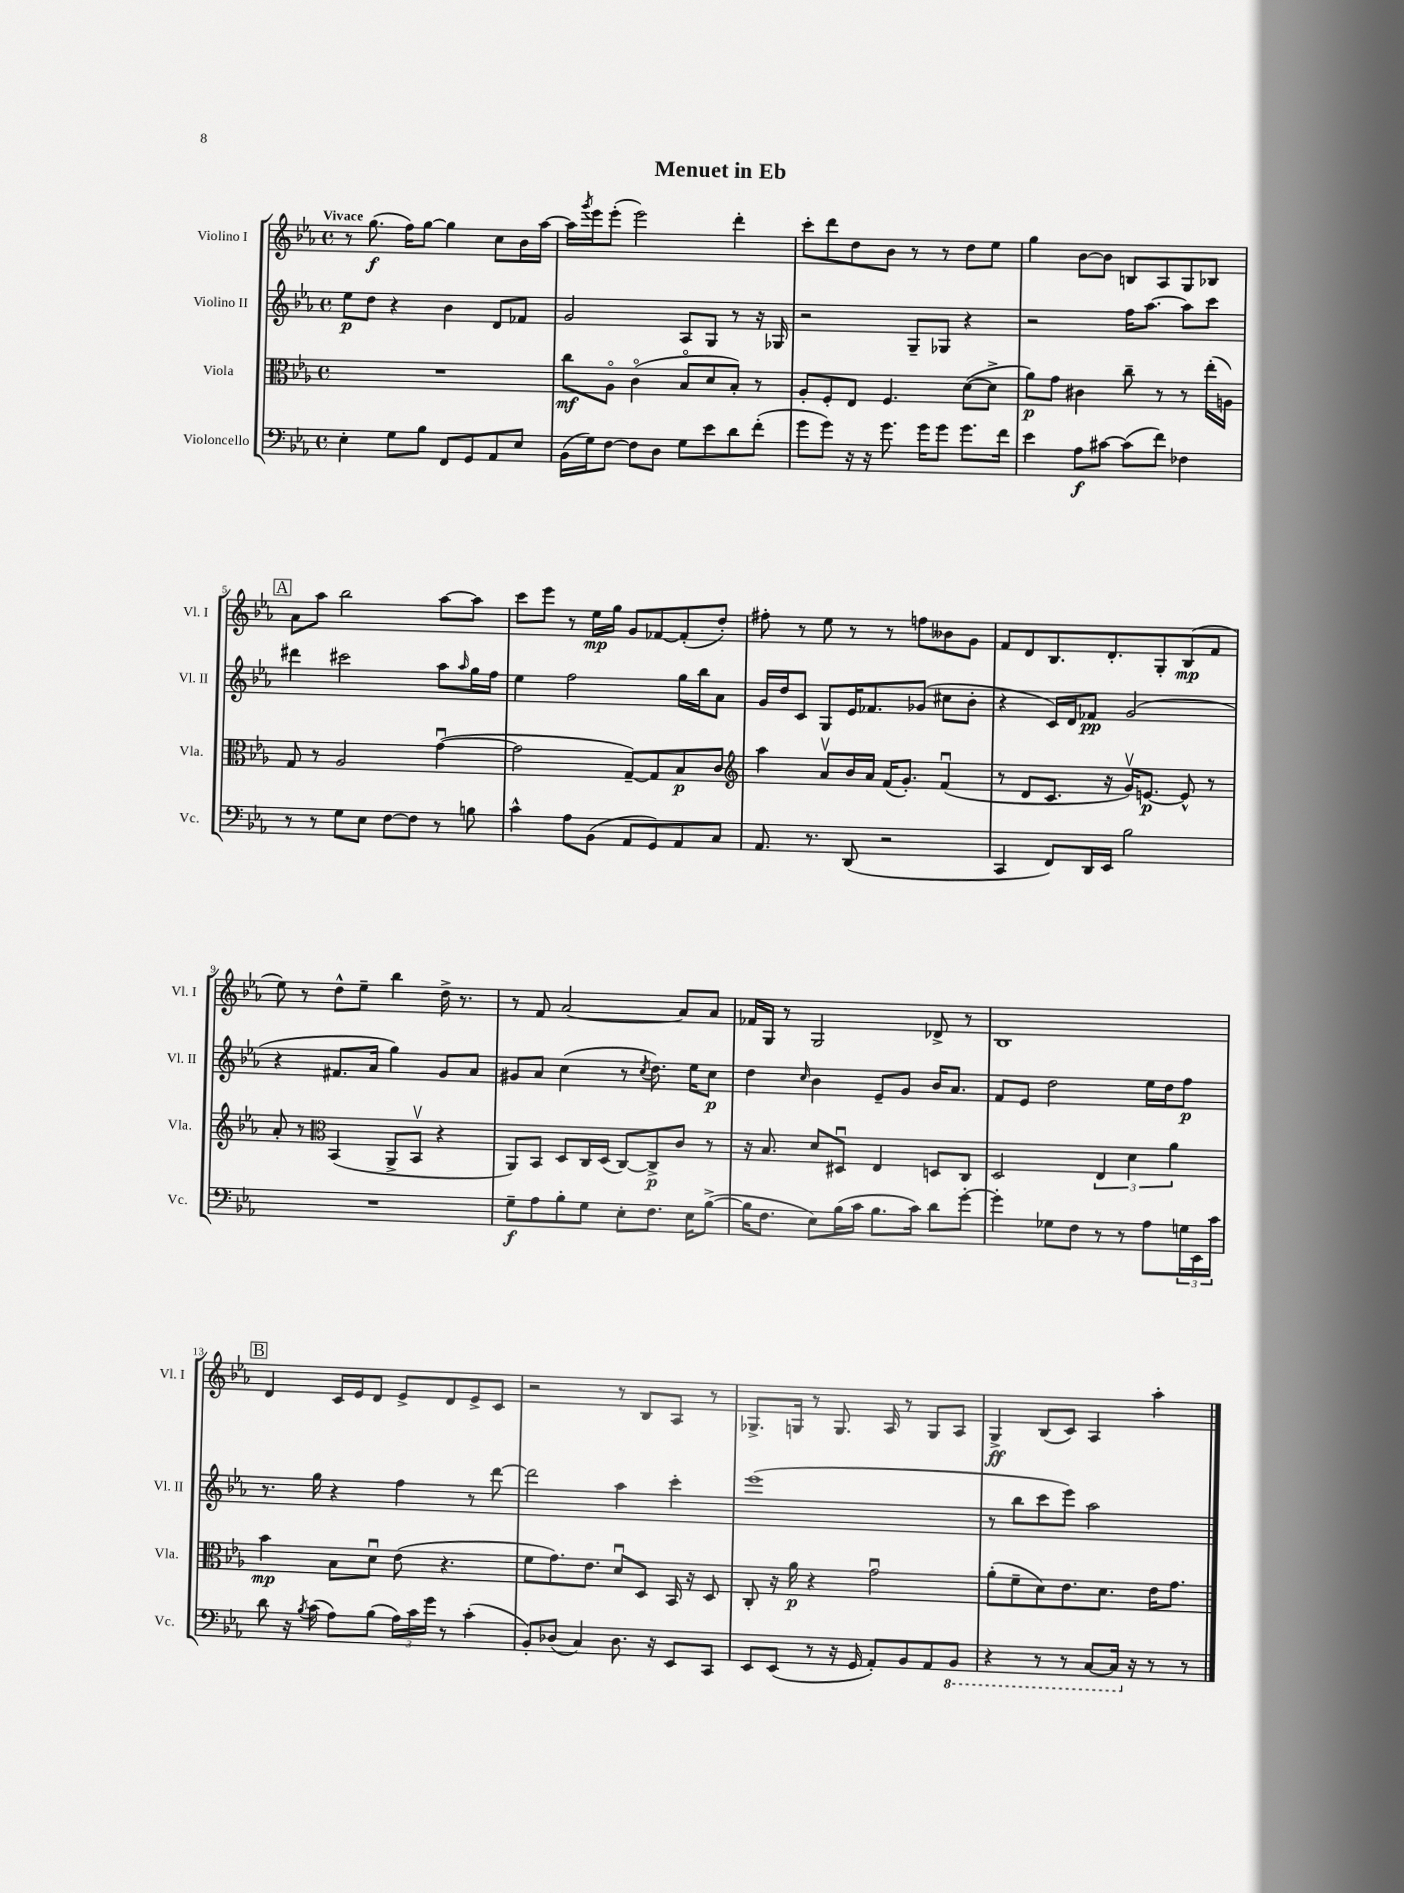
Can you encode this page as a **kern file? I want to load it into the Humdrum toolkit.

**kern	**kern	**kern	**kern
*staff4	*staff3	*staff2	*staff1
*clefF4	*clefC3	*clefG2	*clefG2
*k[b-e-a-]	*k[b-e-a-]	*k[b-e-a-]	*k[b-e-a-]
*M4/4	*M4/4	*M4/4	*M4/4
*met(c)	*met(c)	*met(c)	*met(c)
4E-'\	1r	8ee-\L	8r
.	.	8dd\J	(8.gg\
8G\L	.	4r	.
.	.	.	16ff\LK)
8B-\J	.	.	[8gg\J
8FF/L	.	4b-\	4gg\]
8GG/	.	.	.
8AA-/	.	8d/L	8cc\L
8E-/J	.	8f-/J	16b-\L
.	.	.	[16aa-\JJ
=	=	=	=
(16BB-\LL	8cc\L	2g/	16aa-\]LL
.	.	.	8qggg/
16G\J)	.	.	16eee-\J
[8F\J	8A-o\J	.	(8eee-'\J
8F\]L	(4co\	.	2eee-\)
8D\J	.	.	.
8G\L	8B-o/L	8A-/L	.
8e-\	8d/	8G/J	.
8d\	8B-'/J)	8r	4ddd'\
(8f'\J	8r	16r	.
.	.	16G-/	.
=	=	=	=
8g\L	8A-'/L	2r	8ccc'\L
8g\J)	8F'/	.	8ddd\
16r	8E-/J	.	8dd\
16r	.	.	.
8.g\	4.F/	.	8b-\J
.	.	8G~/L	8r
16g\LK	.	.	.
8g\J	.	8G-/J	8r
8.g\L	([8d\L	4r	8dd\L
.	8d^\]J	.	8ee-\J
16f\Jk	.	.	.
=	=	=	=
4e-\	8a-\L)	2r	4gg\
.	8g\J	.	.
8A-\L	4c#\	.	[8b-\L
[8c#\J	.	.	8b-\]J
(8c#\]L	8cc~\	16ff\LK	8B/L
.	.	[8.aa-\J	.
8f\J)	8r	.	8A-/
4F-\	8r	8aa-\]L	8G/
.	(16ee-'\LL	8ccc\J	8B-/J
.	16A\JJ)	.	.
=	=	=	=
8r	8G/	4ddd#\	8a-\L
8r	8r	.	8aa-\J
8G\L	2A-/	2ccc#\	2bb-\
8E-\J	.	.	.
[8F\L	.	.	.
8F\]J	.	.	.
8r	([4gu\	8aa-\L	[8aa-\L
.	.	16qqaa-/	.
8B\	.	16gg\L	8aa-\]J
.	.	16ff\JJ	.
=	=	=	=
4c^^\	2g\]	4ee-\	8ccc\L
.	.	.	8eee-\J
8A-\L	.	2ff\	8r
(8BB-\J	.	.	16ee-\LL
.	.	.	16gg\JJ
8AA-/L	[8G~/L)	.	8g/L
8GG/)	8G/]	.	[8f-/
8AA-/	8B-/	16gg\LL	(8f-'/]
.	.	16bb-\J	.
8C/J	8c/J	8a-\J	8dd'/J)
=	=	=	=
*	*clefG2	*	*
8.AA-/	4aa-\	16g/LL	8ff#'\
.	.	16dd/J	.
.	.	8c/J	8r
8.r	.	.	.
.	8a-v/L	8G/L	8ee-\
(8DD/	16b-/L	16e-/K	8r
.	16a-/JJ	8.f-/	.
2r	(16f/LK	.	8r
.	8.g'/J)	.	.
.	.	(8g-/J	8ff\L
.	(4fu/	8cc#\L	8b--\
.	.	8b-'\J	8g\J
=	=	=	=
4CC/	8r	4r	8f/L
.	8d/L	.	8d/
8FF/L)	8.c/J	16c/LL)	8.B-/
.	.	16d/J	.
16DD/L	.	8f-/J	.
16EE-/JJ	16r	.	8.d'/
2B-\	16gv/LK)	(2g/	.
.	[8.e/J	.	.
.	.	.	8G'/
.	8e^^/]	.	(8B-/
.	8r	.	8f/J
=	=	=	=
1r	8a-'/	4r	8ee-\)
.	8r	.	8r
*	*clefC3	*	*
.	(4BB-/	8.f#/L	8dd^^\L
.	.	.	8ee-~\J
.	.	16a-/Jk	.
.	8AA-^/L	4gg\)	4bb-\
.	8BB-v/J	.	.
.	4r	8g/L	16dd^\
.	.	.	8.r
.	.	8a-/J	.
=	=	=	=
8G~\L	8AA-/L)	8g#/L	8r
8A-\	8BB-/J	8a-/J	8f/
8B-'\	8D/L	(4cc\	[2a-/
8G\J	16C/L	.	.
.	(16D/JJ	.	.
8E-'\L	[8C/L)	8r	.
.	.	8qcc/	.
8.F\J	8C^/]	8.dd\)	.
.	8c/J	.	8a-/]L
16E-\LK	.	16ee-\LK	.
([8B-^\J	8r	8cc\J	8a-/J
=	=	=	=
16B-\]LK	16r	4dd\	16f-/LL
8.F\J	8.B-/	.	16G/JJ
.	.	.	8r
.	.	16qqcc/	.
8E-\L)	8d/L	4b-\	2G/
(16B-\L	8D#u/J	.	.
16c\JJ	.	.	.
8.B-\L	4E-/	8e-~/L	.
.	.	8g/J	.
16c\Jk)	.	.	.
8d\L	8D/L	16b-/LK	8d-^/
.	.	8.a-/J	.
[8g'\J	8C/J	.	8r
=	=	=	=
4g'\]	2D/	8f/L	1B-
.	.	8e-/J	.
8G-\L	.	2dd\	.
8F\J	.	.	.
8r	6E-/	.	.
8r	.	.	.
.	6d\	.	.
8A-\L	.	16ee-\LL	.
.	.	16dd\J	.
.	6a-\	.	.
24G\L	.	8ff\J	.
24EE-\	.	.	.
24c\JJ	.	.	.
=	=	=	=
8d\	4b-\	8.r	4d/
16r	.	.	.
8qB-/	.	.	.
(16c\	.	16gg\	.
8A-\L)	8B-\L	4r	16c/LL
.	.	.	16e-/J
(8B-\J	8du\J	.	8d/J
24A-\LL)	(8e-\	4ff\	8e-^/L
24c\	.	.	.
24g\JJ	.	.	.
8r	4.r	.	8d/
(4c'\	.	8r	8e-^/
.	.	[8ddd\	8c/J
=	=	=	=
8BB-'/L)	8f\L	2ddd\]	2r
(8D-/J	8.g\)	.	.
4C/)	.	.	.
.	8.e-\J	.	.
8.D-\	8du/L	4aa-\	8r
.	8D/J	.	8B-/L
16r	.	.	.
8EE-/L	16BB-/	4ccc'\	8A-/J
.	16r	.	.
8CC/J	8D/	.	8r
=	=	=	=
8EE-/L	8C'/	(1eee-	8.G-^/L
(8EE-/J	16r	.	.
.	16a-\	.	16G/Jk
8r	4r	.	8r
16r	.	.	8.G/
16GG/	.	.	.
8AA-'/L)	2gu\	.	.
.	.	.	16A-/
8BB-/	.	.	8r
8AA-/	.	.	8G/L
8BBB-/J	.	.	8A-/J
=	=	=	=
4r	(8a-'\L	8r	4G^/
.	8f~\	8bb-\L	.
8r	8d\)	8ccc\	(8B-/L
8r	8.e-\	8eee-\J)	8c/J)
[8CC/L	.	2aa-\	4A-/
.	8.d\J	.	.
16CC/]Jk	.	.	.
16r	.	.	.
8r	16e-\LK	.	4aa-'\
.	8.g\J	.	.
8r	.	.	.
==	==	==	==
*-	*-	*-	*-
